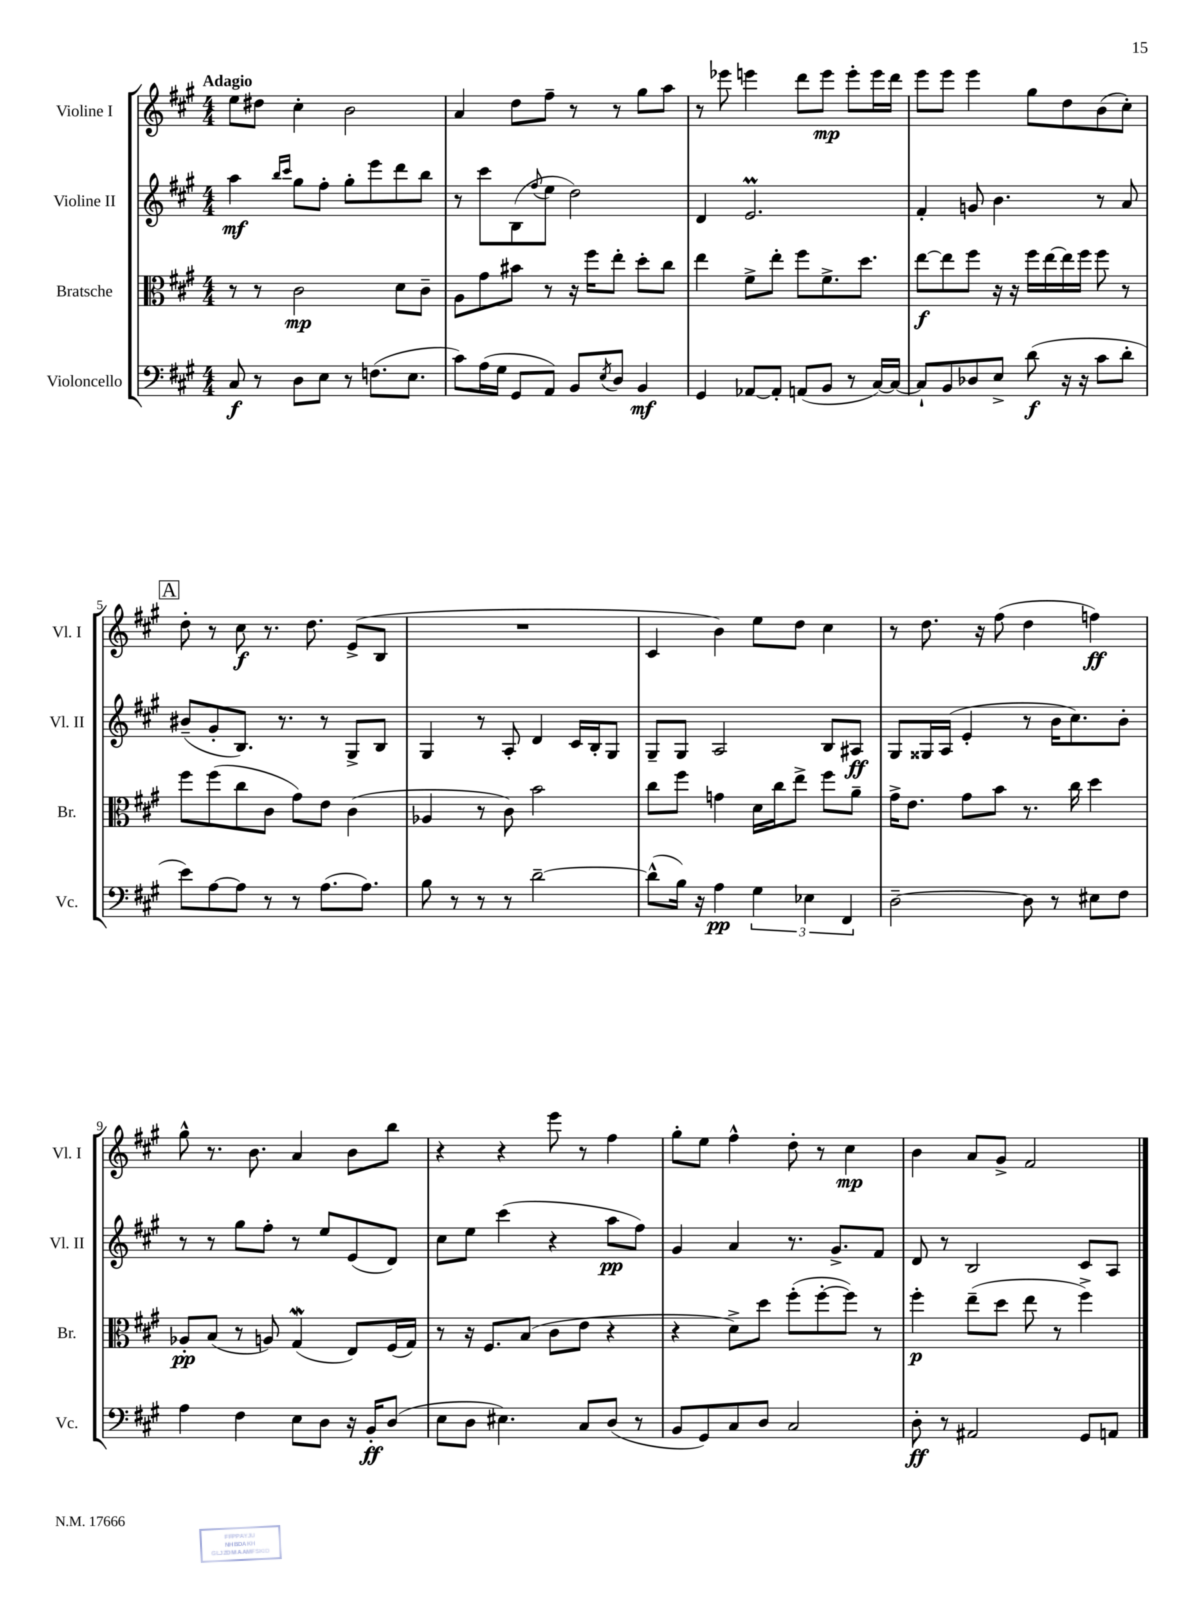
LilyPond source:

<<
\new StaffGroup <<
\new Staff = "s0" \with { instrumentName = "Violine I" shortInstrumentName = "Vl. I" } {
    \clef treble \key a \major \numericTimeSignature \time 4/4 \tempo "Adagio"
    e''8 dis''8 cis''4-. b'2 |
    a'4 d''8 fis''8-- r8 r8 gis''8 a''8 |
    r8 ees'''8 e'''4 d'''8 e'''8\mp e'''8-. e'''16 d'''16 |
    e'''8 e'''8 e'''4 gis''8 d''8 b'8( cis''8-.) |
    \mark \markup { \box "A" } d''8-. r8 cis''8\f r8. d''8. e'8->( b8 |
    R1 |
    cis'4 b'4) e''8 d''8 cis''4 |
    r8 d''8. r16 fis''8( d''4 f''4\ff) |
    gis''8-^ r8. b'8. a'4 b'8 b''8 |
    r4 r4 e'''8 r8 fis''4 |
    gis''8-. e''8 fis''4-^ d''8-. r8 cis''4\mp |
    b'4 a'8 gis'8-> fis'2 \bar "|." |
}
\new Staff = "s1" \with { instrumentName = "Violine II" shortInstrumentName = "Vl. II" } {
    \clef treble \key a \major \numericTimeSignature \time 4/4
    a''4\mf \grace { b''16 cis'''16 } gis''8 fis''8-. gis''8-. e'''8 d'''8 b''8 |
    r8 cis'''8 b8( \appoggiatura { fis''8 } e''8 d''2) |
    d'4 e'2.\prall |
    fis'4-. g'8 b'4. r8 a'8 |
    \mark \markup { \box "A" } bis'8--( gis'8-. b8.) r8. r8 gis8-> b8 |
    gis4 r8 a8-. d'4 cis'16 b16-. gis8 |
    gis8-- gis8 a2 b8 ais8\ff |
    gis8 gisis16 a16( e'4-. r8 b'16 cis''8.) b'8-. |
    r8 r8 gis''8 fis''8-. r8 e''8 e'8( d'8) |
    cis''8 e''8 cis'''4( r4 a''8\pp fis''8) |
    gis'4 a'4 r8. gis'8.-> fis'8 |
    d'8 r8 b2 cis'8 a8 \bar "|." |
}
\new Staff = "s2" \with { instrumentName = "Bratsche" shortInstrumentName = "Br." } {
    \clef alto \key a \major \numericTimeSignature \time 4/4
    r8 r8 cis'2\mp d'8 cis'8-- |
    a8 gis'8 bis'8 r8 r16 fis''16 e''8-. d''8-. cis''8 |
    e''4 fis'8-> e''8-. fis''8 fis'8.-> d''8. |
    e''8~\f e''8 fis''8 r16 r16 fis''16 e''16~ e''16 fis''16 fis''8 r8 |
    \mark \markup { \box "A" } fis''8 fis''8( cis''8 cis'8 gis'8) e'8 cis'4( |
    aes4 r8 cis'8) b'2 |
    cis''8 fis''8 g'4 d'16 cis''16 e''8-> fis''8 a'8-- |
    gis'16-> e'8. gis'8 b'8 r8. cis''16 d''4 |
    aes8-.\pp b8( r8 a8) gis4\mordent( e8) fis16( gis16) |
    r8 r16 fis8. b8( cis'8 e'8 r4 |
    r4 d'8->) d''8 fis''8-.( fis''8~-. fis''8) r8 |
    fis''4-.\p e''8--( d''8 e''8 r8 fis''4->) \bar "|." |
}
\new Staff = "s3" \with { instrumentName = "Violoncello" shortInstrumentName = "Vc." } {
    \clef bass \key a \major \numericTimeSignature \time 4/4
    cis8\f r8 d8 e8 r8 f8.( e8. |
    cis'8) a16( gis16 gis,8 a,8) b,8 \acciaccatura { e8 } d8 b,4\mf |
    gis,4 aes,8~ aes,8-. a,8( b,8 r8 cis16~) cis16~ |
    cis8-! b,8 des8 e8-> d'8\f( r16 r16 cis'8 d'8-. |
    \mark \markup { \box "A" } e'8) a8~ a8 r8 r8 a8.( a8.) |
    b8 r8 r8 r8 d'2~-- |
    d'8-^( b16) r16 a4\pp \tuplet 3/2 { gis4 ees4 fis,4 } |
    d2~-- d8 r8 eis8 fis8 |
    a4 fis4 e8 d8 r16 b,16-.\ff d8( |
    e8 d8 eis4.) cis8 d8( r8 |
    b,8 gis,8) cis8 d8 cis2 |
    d8-.\ff r8 ais,2 gis,8 a,8 \bar "|." |
}
>>
>>
